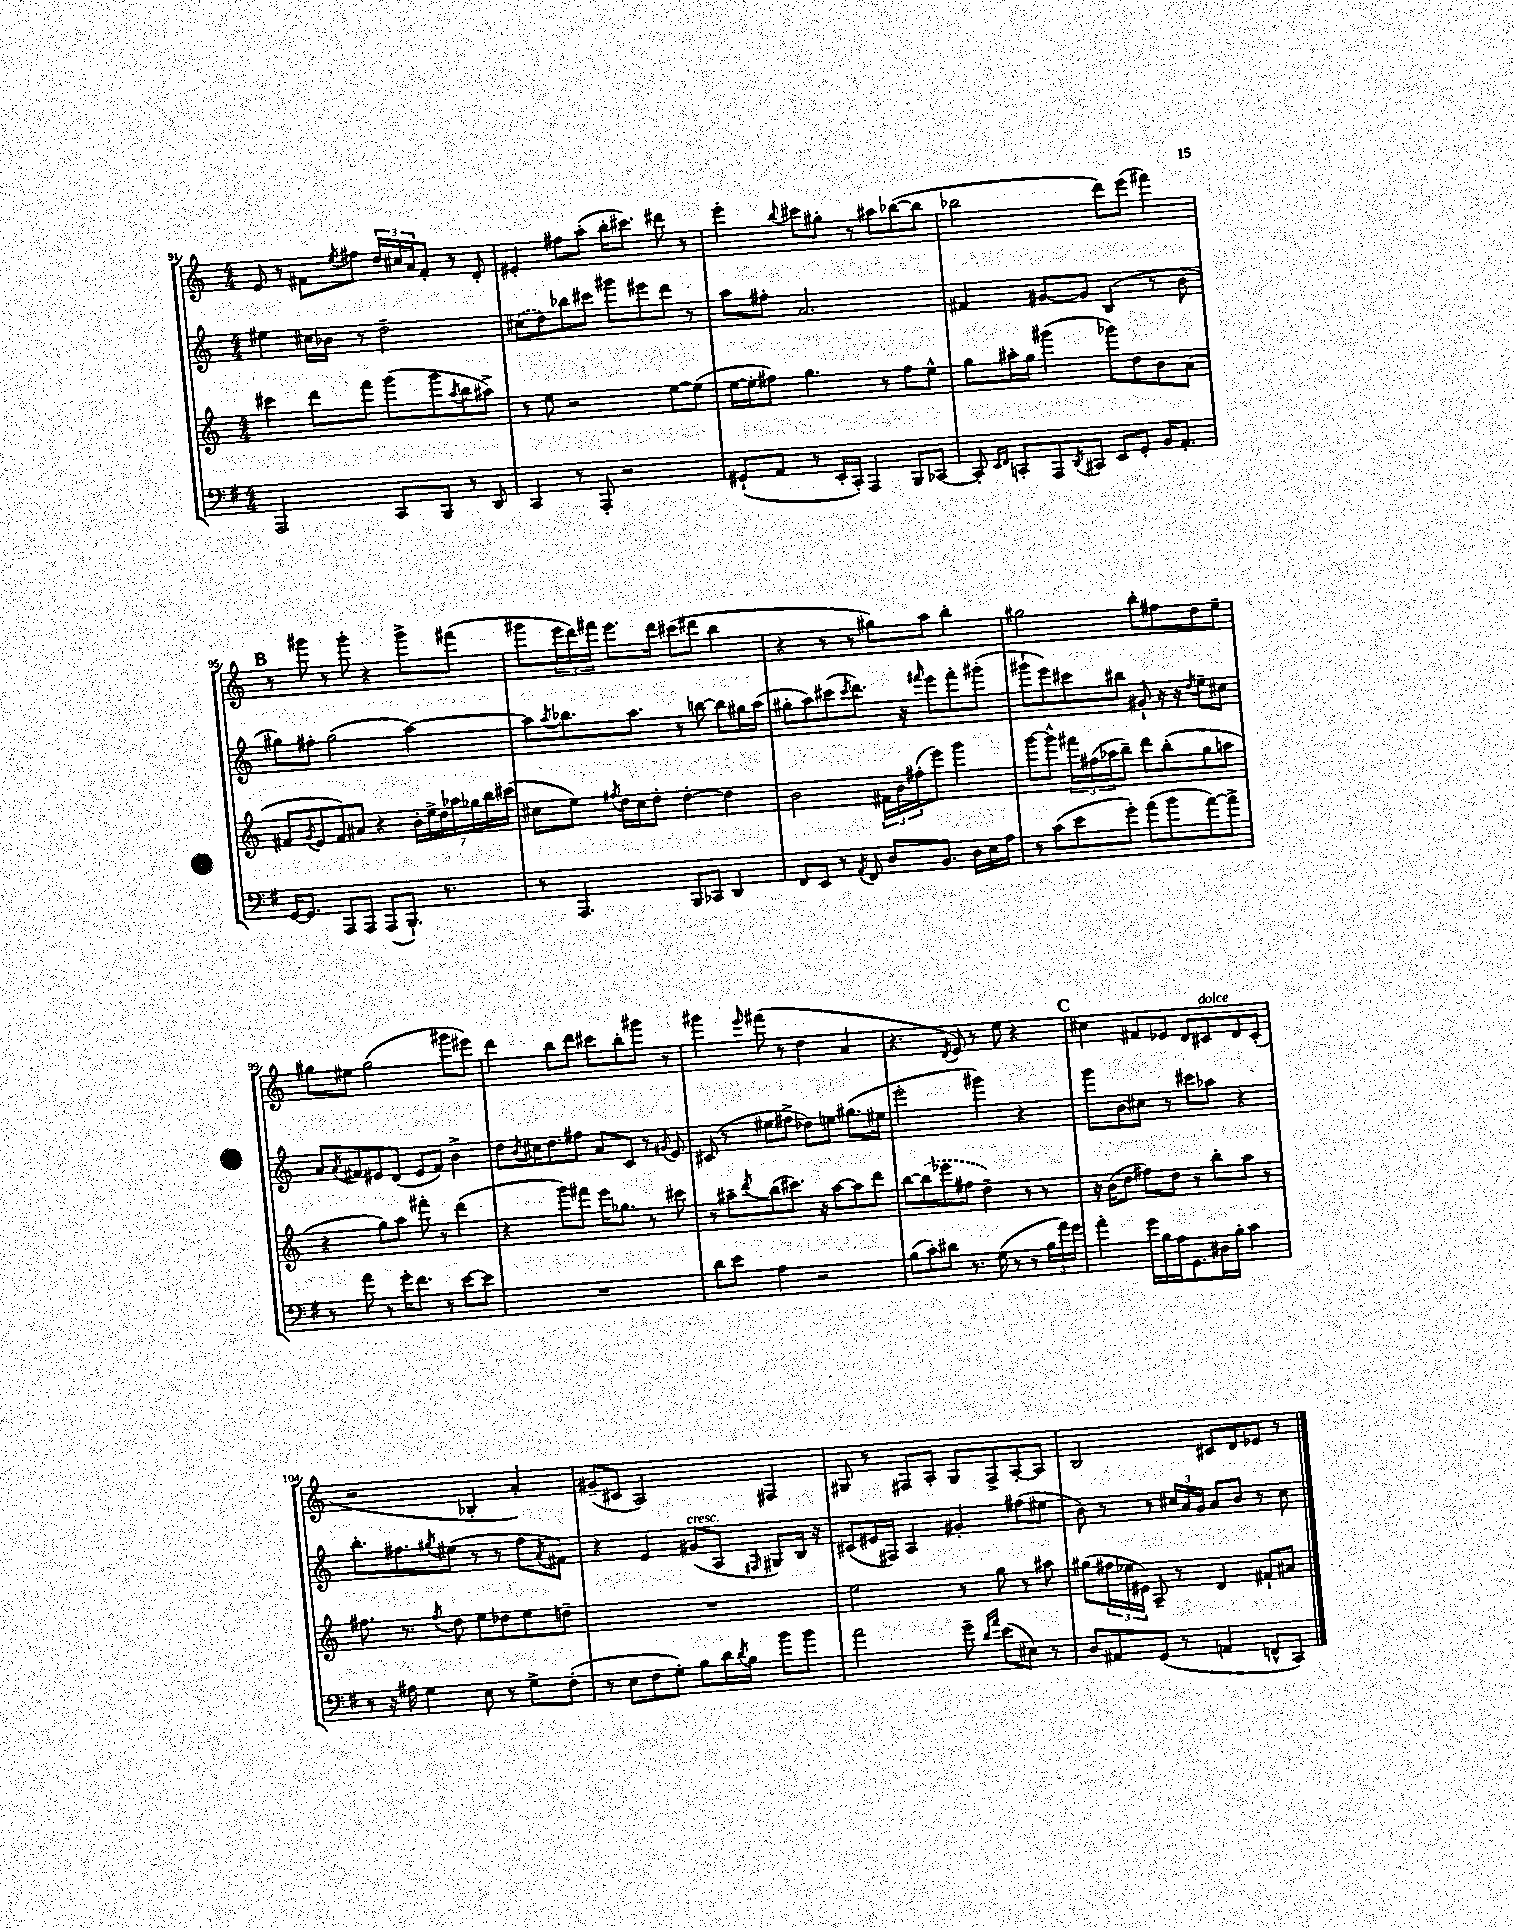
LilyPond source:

<<
\new StaffGroup <<
\new Staff = "s0" {
    \clef treble \key c \major \numericTimeSignature \time 4/4
    e'8 r8 fis'8 \acciaccatura { e''8 } fis''8 \tuplet 3/2 { d''16 cis''16 a'16 } fis'8-. r8 d'8-. |
    eis'4-. fis''8 a''8-.( b''16-. cis'''8.) dis'''8 r8 |
    e'''4-. \appoggiatura { b''8 } cis'''8 gis''8-. r8 ais''8 bes''8~( bes''8 |
    bes''2 d'''8) e'''8( fis'''4) |
    \mark \markup { \bold "B" } r8 gis'''8 r8 gis'''8-. r4 gis'''8-> fis'''8( |
    gis'''8 \tuplet 3/2 { e'''16 d'''16) fis'''16 } e'''8. d'''16 cis'''8( dis'''8 b''4 |
    r4 r8 r8 gis''8) a''8 b''4-. |
    gis''2 b''8-. fis''8 d''8 e''8-- |
    gis''8 eis''8 gis''2( gis'''8 eis'''8) |
    d'''4 b''8 d'''8 cis'''8 b''8-. gis'''8 r8 |
    gis'''4 \grace { e'''16 } fis'''8( r8 d''4 a'4 |
    r4. \acciaccatura { d'8 } e'8) r8 e''8 r4 |
    \mark \markup { \bold "C" } cis''4 fis'8 ees'8 d'8 cis'8^\markup { \italic "dolce" } d'8 cis'8-.( |
    r2 bes4-. a'4-.) |
    gis'8--( cis'8 a2) fis4 |
    gis8 r8 fis8 a8-. gis8 fis8-> a8~-. a8 |
    b2 cis'8 d'8 ees'8 r8 \bar "|." |
}
\new Staff = "s1" {
    \clef treble \key c \major \numericTimeSignature \time 4/4
    eis''4 cis''16 bes'16 r8 d''2-- |
    \once \slurDashed cis''8( d''8) bes''8 cis'''8 gis'''8 eis'''8 d'''8 r8 |
    a''8 fis''8-. a'2. |
    fis'4 gis'8~ gis'8 b4( r8 b'8 |
    \mark \markup { \bold "B" } gis''8) fis''8-. gis''2( a''4~) |
    a''8 \acciaccatura { a''8 } bes''8. a''8. r8 b''8~ b''8 gis''16 a''16( |
    gis''8-. a''8) cis'''8( \acciaccatura { cis'''8 } d'''8.) r16 \grace { fis'''16 } e'''8 fis'''8-. gis'''8-.( |
    gis'''8-! e'''8) cis'''8 bis''8 gis'8-! r16 r16 \acciaccatura { d''8 } e''8-- cis''8 |
    a'8 \acciaccatura { a'8 } fis'8 eis'8 d'8( eis'8 fis'8) b'4-> |
    d''8 \acciaccatura { b'8 } cis''16 d''8. fis''8 a'8 c'8 r8 \acciaccatura { gis'8 } e'8 |
    cis'8( r8 eis''8 fis''8-> des''8) e''8 gis''8.( eis''16 |
    e'''2-. gis'''4) r4 |
    \mark \markup { \bold "C" } g'''8 b'8 cis''8 r8 cis'''8 aes''8 r4 |
    b''8.-. fis''8. \acciaccatura { gis''8 } eis''8( r8 r8 fis''8 \acciaccatura { a'8 } fis'8) |
    r4 e'4 gis'8^\markup { \italic "cresc." }( a8 \grace { fis16 } gis8) b16 r16 |
    cis'8( eis'16 fis16) a4 gis'4-. fis''8( eis''8 |
    b'8) r8 r8 \tuplet 3/2 { cis''16 a'16 g'16 } a'8 b'8 r8 cis''8 \bar "|." |
}
\new Staff = "s2" {
    \clef treble \key c \major \numericTimeSignature \time 4/4
    cis'''4 d'''8 f'''8 g'''8( g'''8 \acciaccatura { a''8 } b''8 ais''8->) |
    r8 e''8 r2 e''8~ e''8( |
    e''16~ e''16-. fis''8) g''4. r8 fis''8 e''8-^ |
    g''8 ais''16-. g''16 gis'''4( ges'''8) d''8 b'8 a'8( |
    \mark \markup { \bold "B" } fis'8 \acciaccatura { g'8 } e'8 fis'8) ais'8 r4 \tuplet 7/4 { b'16-. e''16-> d''16 aes''16 ges''16 b''16 cis'''16( } |
    cis''8 e''8) \acciaccatura { fis''8 } d''16 cis''16 d''8-. d''4~-. d''4 |
    b'2 \tuplet 3/2 { fis'16 b'16 fis''16-.( } e'''8) g'''4 |
    g'''8~ g'''8-^ \tuplet 3/2 { fis'''16 fis''16( aes''16 } b''8--) d'''8 b''8-.( g''8 a''8 |
    r4 g''8) a''8 fis'''8-. r8 d'''4( |
    r4 g'''8) fis'''8 e'''16 ges''8. r8 cis'''8 |
    r8 ais''8-- \acciaccatura { d'''8 } b''8( cis'''8.) r16 ais''8~ ais''8 d'''8 |
    b''8~ \once \slurDashed b''8( ees'''8 fis''8 d''4--) r8 r8 |
    \mark \markup { \bold "C" } r16 b'16( d''8 fis''8) d''8 r8 b''8-. a''8 r8 |
    fis''8. r8. \acciaccatura { fis''8 } d''8 e''8 des''8 e''8 d''8-- |
    R1 |
    e''2 r8 g''8 r8 ais''8 |
    gis''8( \tuplet 3/2 { fis''16 ees''16 eis'16) } a8-- r8 d'4 fis'8-! ais'8 \bar "|." |
}
\new Staff = "s3" {
    \clef bass \key g \major \numericTimeSignature \time 4/4
    a,,2 c,8 b,,8 r8 d,8 |
    c,4 r8 a,,8-. r2 |
    gis,8-!( a,8 r8 e,16-. c,16-.) a,,4 b,,8 ces,8~ |
    ces,8-. \grace { e,16 fis,16 } c,8-. a,,8 \acciaccatura { d,8 } cis,8 e,8 g,8-. b,16 a,8.-. |
    \mark \markup { \bold "B" } g,16~ g,8. a,,8 a,,8 a,,8( b,,8.-!) r8. |
    r8 a,,4. b,,8 ces,8 d,4 |
    fis,8 e,8 r8 \acciaccatura { a,8 } fis,8 d8 b,8. d16 e16 a16 |
    r8 c'8( e'8 g'8-.) a'8( b'8 a'8~) a'8-> |
    r8 a'8 r8 g'16-. fis'8. r8 e'8~ e'8 |
    R1 |
    d'8 e'8 a4 r2 |
    b8( c'8-.) dis'8 r8. g16( r8 r8 \tuplet 3/2 { b16 a'16) g'16 } |
    \mark \markup { \bold "C" } a'4-. g'16 b16 a16 g,8. dis16 b16-. c'4 |
    r8 r16 ais16 g4 e8 r8 g8-> fis8-.( |
    r8 e8 fis8 g8-.) b8 d'16 \acciaccatura { d'8 } b16 b'8 b'8 |
    a'2 g'8-- \grace { d'16 a'16 } e'8( eis8) r8 |
    d8 ais,8 g,8( r8 a,4 f,8-^ c,8) \bar "|." |
}
>>
>>
\layout { \context { \Score currentBarNumber = #91 } }
